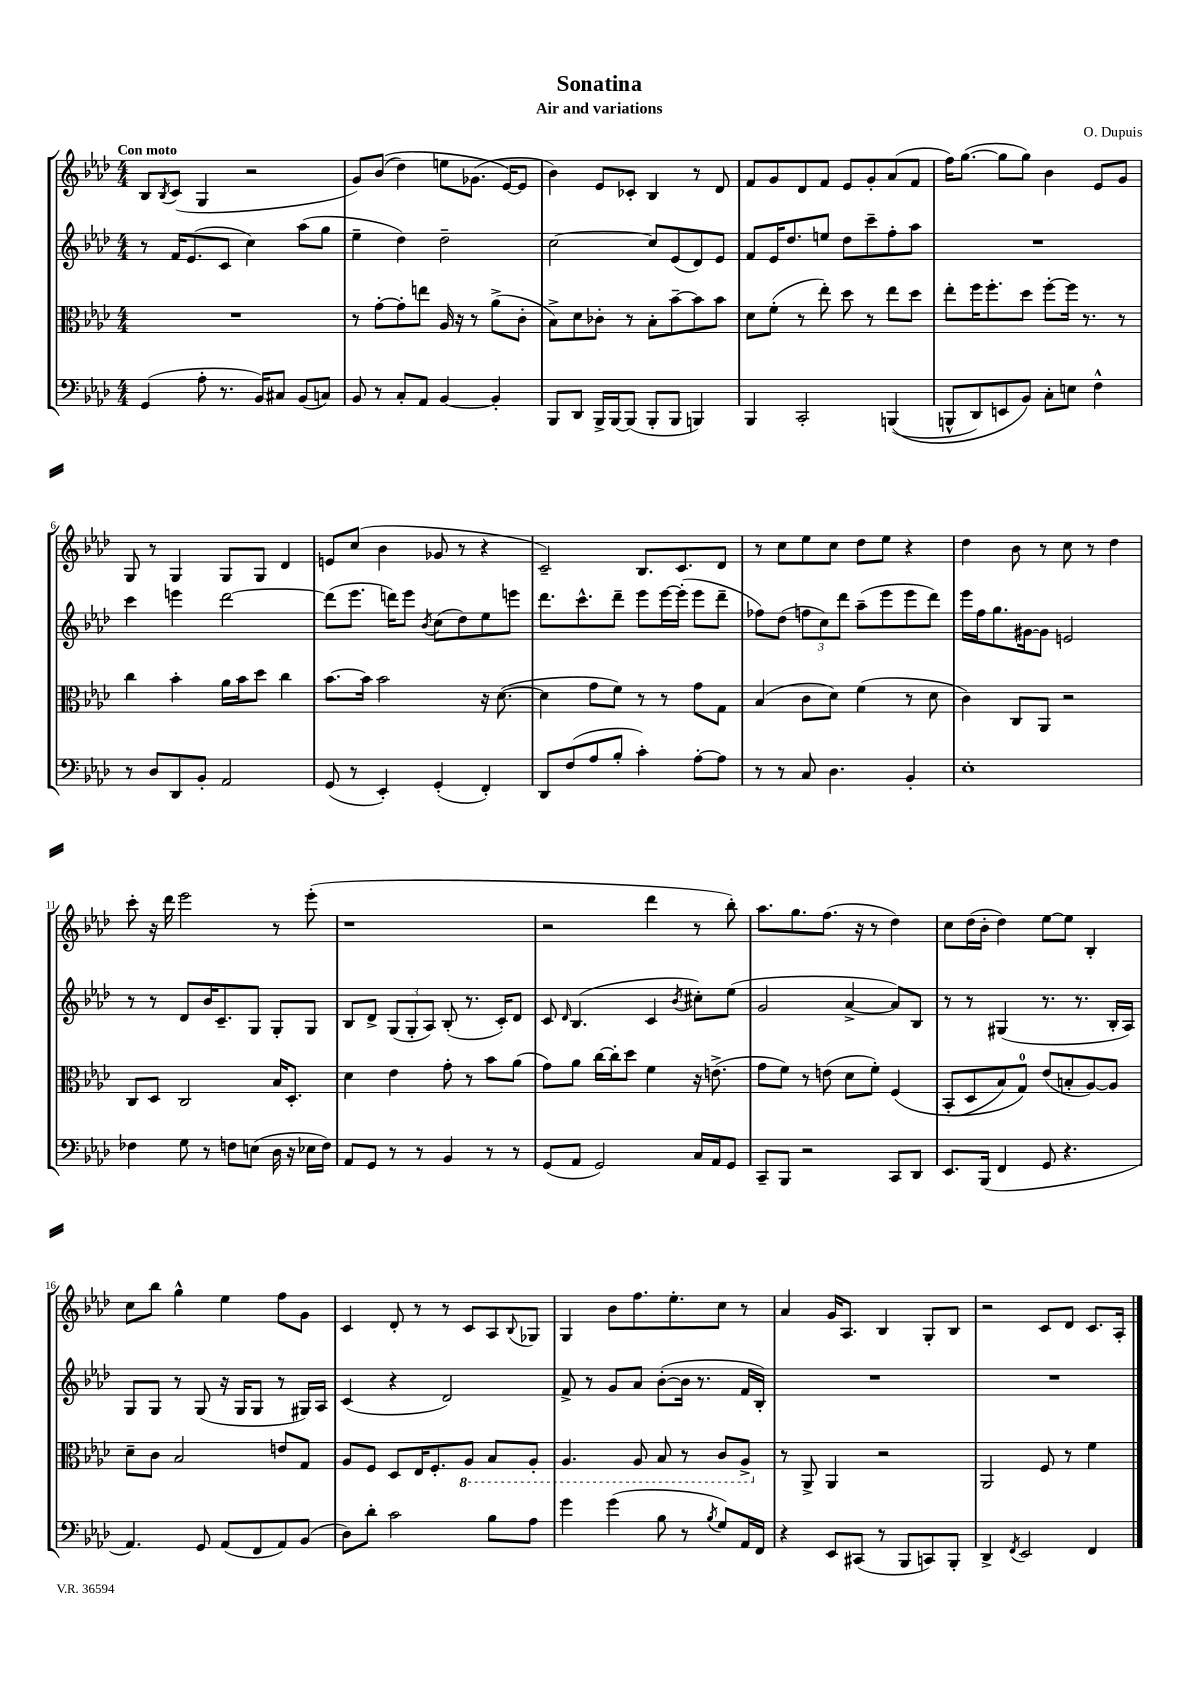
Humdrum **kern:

**kern	**kern	**kern	**kern
*staff4	*staff3	*staff2	*staff1
*clefF4	*clefC3	*clefG2	*clefG2
*k[b-e-a-d-]	*k[b-e-a-d-]	*k[b-e-a-d-]	*k[b-e-a-d-]
*M4/4	*M4/4	*M4/4	*M4/4
(4GG/	1r	8r	8B-/L
.	.	.	8qB-/
.	.	16f/LK	(8c/J
.	.	(8.e-/	.
8A-'\	.	.	4G/
8.r	.	8c/J	.
.	.	4cc\)	2r
16BB-/LK)	.	.	.
8C#/J	.	.	.
(8BB-/L	.	(8aa-\L	.
8C/J)	.	8gg\J	.
=	=	=	=
8BB-/	8r	4ee-~\	8g/L)
8r	[8g'\L	.	&((8b-/J
8C'/L	8g'\]	4dd-\)	4dd-\)
8AA-/J	8ee\J	.	.
[4BB-/	16A-/	2dd-~\	8ee\L
.	16r	.	.
.	8r	.	(8.g-\J
4BB-'/]	(8a-^\L	.	.
.	.	.	[16e-/LK&)
.	8c'\J	.	8e-/]J
=	=	=	=
8BBB-/L	8B-^\L)	[2cc\	4b-\)
8DD-/J	8d-\	.	.
16BBB-^/LL	8c-'\J	.	8e-/L
[16BBB-/J	.	.	.
(8BBB-/]J	8r	.	8c-'/J
8BBB-'/L	8B-'\L	8cc/]L	4B-/
8BBB-/J	[8b-~\	(8e-/	.
4BBB/)	8b-\]	8d-/)	8r
.	8b-\J	8e-/J	8d-/
=	=	=	=
4BBB-/	8d-\L	8f/L	8f/L
.	(8f'\J	16e-/K	8g/
.	.	8.dd-/	.
2CC'/	8r	.	8d-/
.	8ee-'\)	8ee/J	8f/J
.	8dd-\	8dd-\L	8e-/L
.	8r	8ccc~\	8g'/
&((4BBB/	8ee-\L	8ff'\	(8a-/
.	8dd-\J	8aa-\J	8f/J
=	=	=	=
8BBB^^/L	8ee-'\L	1r	16ff\LK)
.	.	.	([8.gg\J
8DD-/)	16ff\K	.	.
.	8.ff'\	.	.
8EE/	.	.	8gg\]L
8BB-/J&)	8dd-\J	.	8gg\J)
8C'\L	[8ff'\L	.	4b-\
8E\J	16ff\]Jk	.	.
.	8.r	.	.
4F^^\	.	.	8e-/L
.	8r	.	8g/J
=	=	=	=
8r	4cc\	4ccc\	8G/
8D-/L	.	.	8r
8DD-/	4b-'\	4eee\	4G/
8BB-'/J	.	.	.
2AA-/	16a-\LL	[2ddd-\	8G/L
.	16b-\J	.	.
.	8dd-\J	.	8G/J
.	4cc\	.	4d-/
=	=	=	=
(8GG/	[8.b-\L	(8ddd-\]L	8e/L
8r	.	8.eee-\J	(8cc/J
.	16b-\]Jk	.	.
4EE-'/)	2b-\	.	4b-\
.	.	16ddd\LK)	.
.	.	8eee-\J	.
.	.	8qb-/	.
(4GG'/	.	(8cc\L	8g-/
.	.	8dd-\)	8r
4FF'/)	16r	8ee-\	4r
.	([8.d-\	.	.
.	.	8eee\J	.
=	=	=	=
8DD-/L	4d-\]	8.ddd-\L	2c~/)
(8F/	.	.	.
.	.	8.ccc^^\	.
8A-/	8g\L	.	.
8B-'/J	8f\J)	8ddd-~\J	.
4c'\)	8r	8eee-\L	8.B-/L
.	8r	[16eee-\L	.
.	.	(16eee-'\]JJ	8.c/
[8A-'\L	8g\L	8eee-\L	.
8A-\]J	8G\J	8ddd-~\J	8d-/J
=	=	=	=
8r	(4B-/	8ff-\L)	8r
8r	.	(8dd-\J	8cc\L
8C/	8c\L	12ff\L	8ee-\
.	.	12cc\)	.
4.D-\	8d-\J)	.	8cc\J
.	.	12ddd-\J	.
.	(4f\	(8aa-~\L	8dd-\L
.	.	8eee-\	8ee-\J
4BB-'/	8r	8eee-\	4r
.	8d-\	8ddd-\J)	.
=	=	=	=
1E-'	4c\)	16eee-\LL	4dd-\
.	.	16ff\J	.
.	.	8.gg\	.
.	8C/L	.	8b-\
.	.	[16g#\k	.
.	8AA-/J	8g#\]J	8r
.	2r	2e/	8cc\
.	.	.	8r
.	.	.	4dd-\
=	=	=	=
4F-\	8C/L	8r	8ccc'\
.	8D-/J	8r	16r
.	.	.	16ddd-\
8G\	2C/	8d-/L	2eee-\
8r	.	16b-/K	.
.	.	8.c~/	.
8F\L	.	.	.
(8E\J	.	8G/J	.
16D-\	16B-/LK	8G'/L	8r
16r	8.D-'/J	.	.
16E-\LL	.	8G/J	(8eee-'\
16F\JJ)	.	.	.
=	=	=	=
8AA-/L	4d-\	8B-/L	1r
8GG/J	.	8d-^/J	.
8r	4e-\	(12G/L	.
.	.	12G'/	.
8r	.	.	.
.	.	12A-/J)	.
4BB-/	8g'\	(8B-'/	.
.	8r	8.r	.
8r	8b-\L	.	.
.	.	16c'/LK)	.
8r	(8a-\J	8d-/J	.
=	=	=	=
(8GG/L	8g\L)	8c/	2r
.	.	16qqd-/	.
8AA-/J	8a-\J	(4.B-/	.
2GG/)	[16cc\LL	.	.
.	16cc'\]J	.	.
.	8dd-\J	.	.
.	4f\	4c/	4ddd-\
.	.	8qb-/	.
16C/LL	16r	8cc#'\L)	8r
16AA-/J	(8.e^\	.	.
8GG/J	.	(8ee-\J	8bb-'\)
=	=	=	=
8CC~/L	8g\L	2g/	8.aa-\L
8BBB-/J	8f\J)	.	.
.	.	.	8.gg\
2r	8r	.	.
.	(8e\	.	(8.ff\J
.	8d-\L	[4a-^/	.
.	.	.	16r
.	8f'\J)	.	8r
8CC/L	&(4F/	8a-/]L)	4dd-\)
8DD-/J	.	8B-/J	.
=	=	=	=
8.EE-/L	(8BB-'/L	8r	8cc\L
.	8D-/	8r	(16dd-\L
(16BBB-/Jk	.	.	16b-'\JJ
4FF/	8B-/)	(4G#/	4dd-\)
.	8G/J&)	.	.
8GG/	(8e-/L	8.r	[8ee-\L
4.r	8B'/	.	8ee-\]J
.	.	8.r	.
.	[8A-/)	.	4B-'/
.	8A-/]J	16B-'/LL	.
.	.	16A-/JJ)	.
=	=	=	=
4.AA-/)	8d-~\L	8G/L	8cc\L
.	8c\J	8G/J	8bb-\J
.	2B-/	8r	4gg^^\
8GG/	.	(8G/	.
(8AA-/L	.	16r	4ee-\
.	.	16G/LK	.
8FF/	.	8G/J	.
8AA-/)	8e/L	8r	8ff\L
(8BB-/J	8G/J	16G#/LL)	8g\J
.	.	16A-/JJ	.
=	=	=	=
8D-\L)	8A-/L	(4c/	4c/
8d-'\J	8F/J	.	.
2c\	8D-/L	4r	8d-'/
.	16E-/K	.	8r
.	8.F'/	.	.
.	.	2d-/)	8r
.	8AA-/J	.	8c/L
8B-\L	8BB-/L	.	8A-/
.	.	.	8qqB-/
8A-\J	8AA-'/J	.	8G-/J
=	=	=	=
4g\	4.AA-/	8f^/	4G/
.	.	8r	.
(4g\	.	8g/L	8b-\L
.	8AA-/	8a-/J	8.ff\
8B-\	8BB-/	([8b-'\L	.
.	.	.	8.ee-'\
8r	8r	16b-\]Jk	.
.	.	8.r	.
8qB-/	.	.	.
8G/L)	8C/L	.	8cc\J
16AA-/L	8AA-^/J	16f/LL	8r
16FF/JJ	.	16B-'/JJ)	.
=	=	=	=
4r	8r	1r	4a-/
.	8AA-^/	.	.
8EE-/L	4AA-/	.	16g/LK
.	.	.	8.A-/J
(8CC#/J	.	.	.
8r	2r	.	4B-/
8BBB-/L	.	.	.
8CC/)	.	.	8G'/L
8BBB-'/J	.	.	8B-/J
=	=	=	=
4DD-^/	2AA-/	1r	2r
8qFF/	.	.	.
2EE-/	.	.	.
.	8F/	.	8c/L
.	8r	.	8d-/J
4FF/	4f\	.	8.c/L
.	.	.	16A-'/Jk
==	==	==	==
*-	*-	*-	*-
